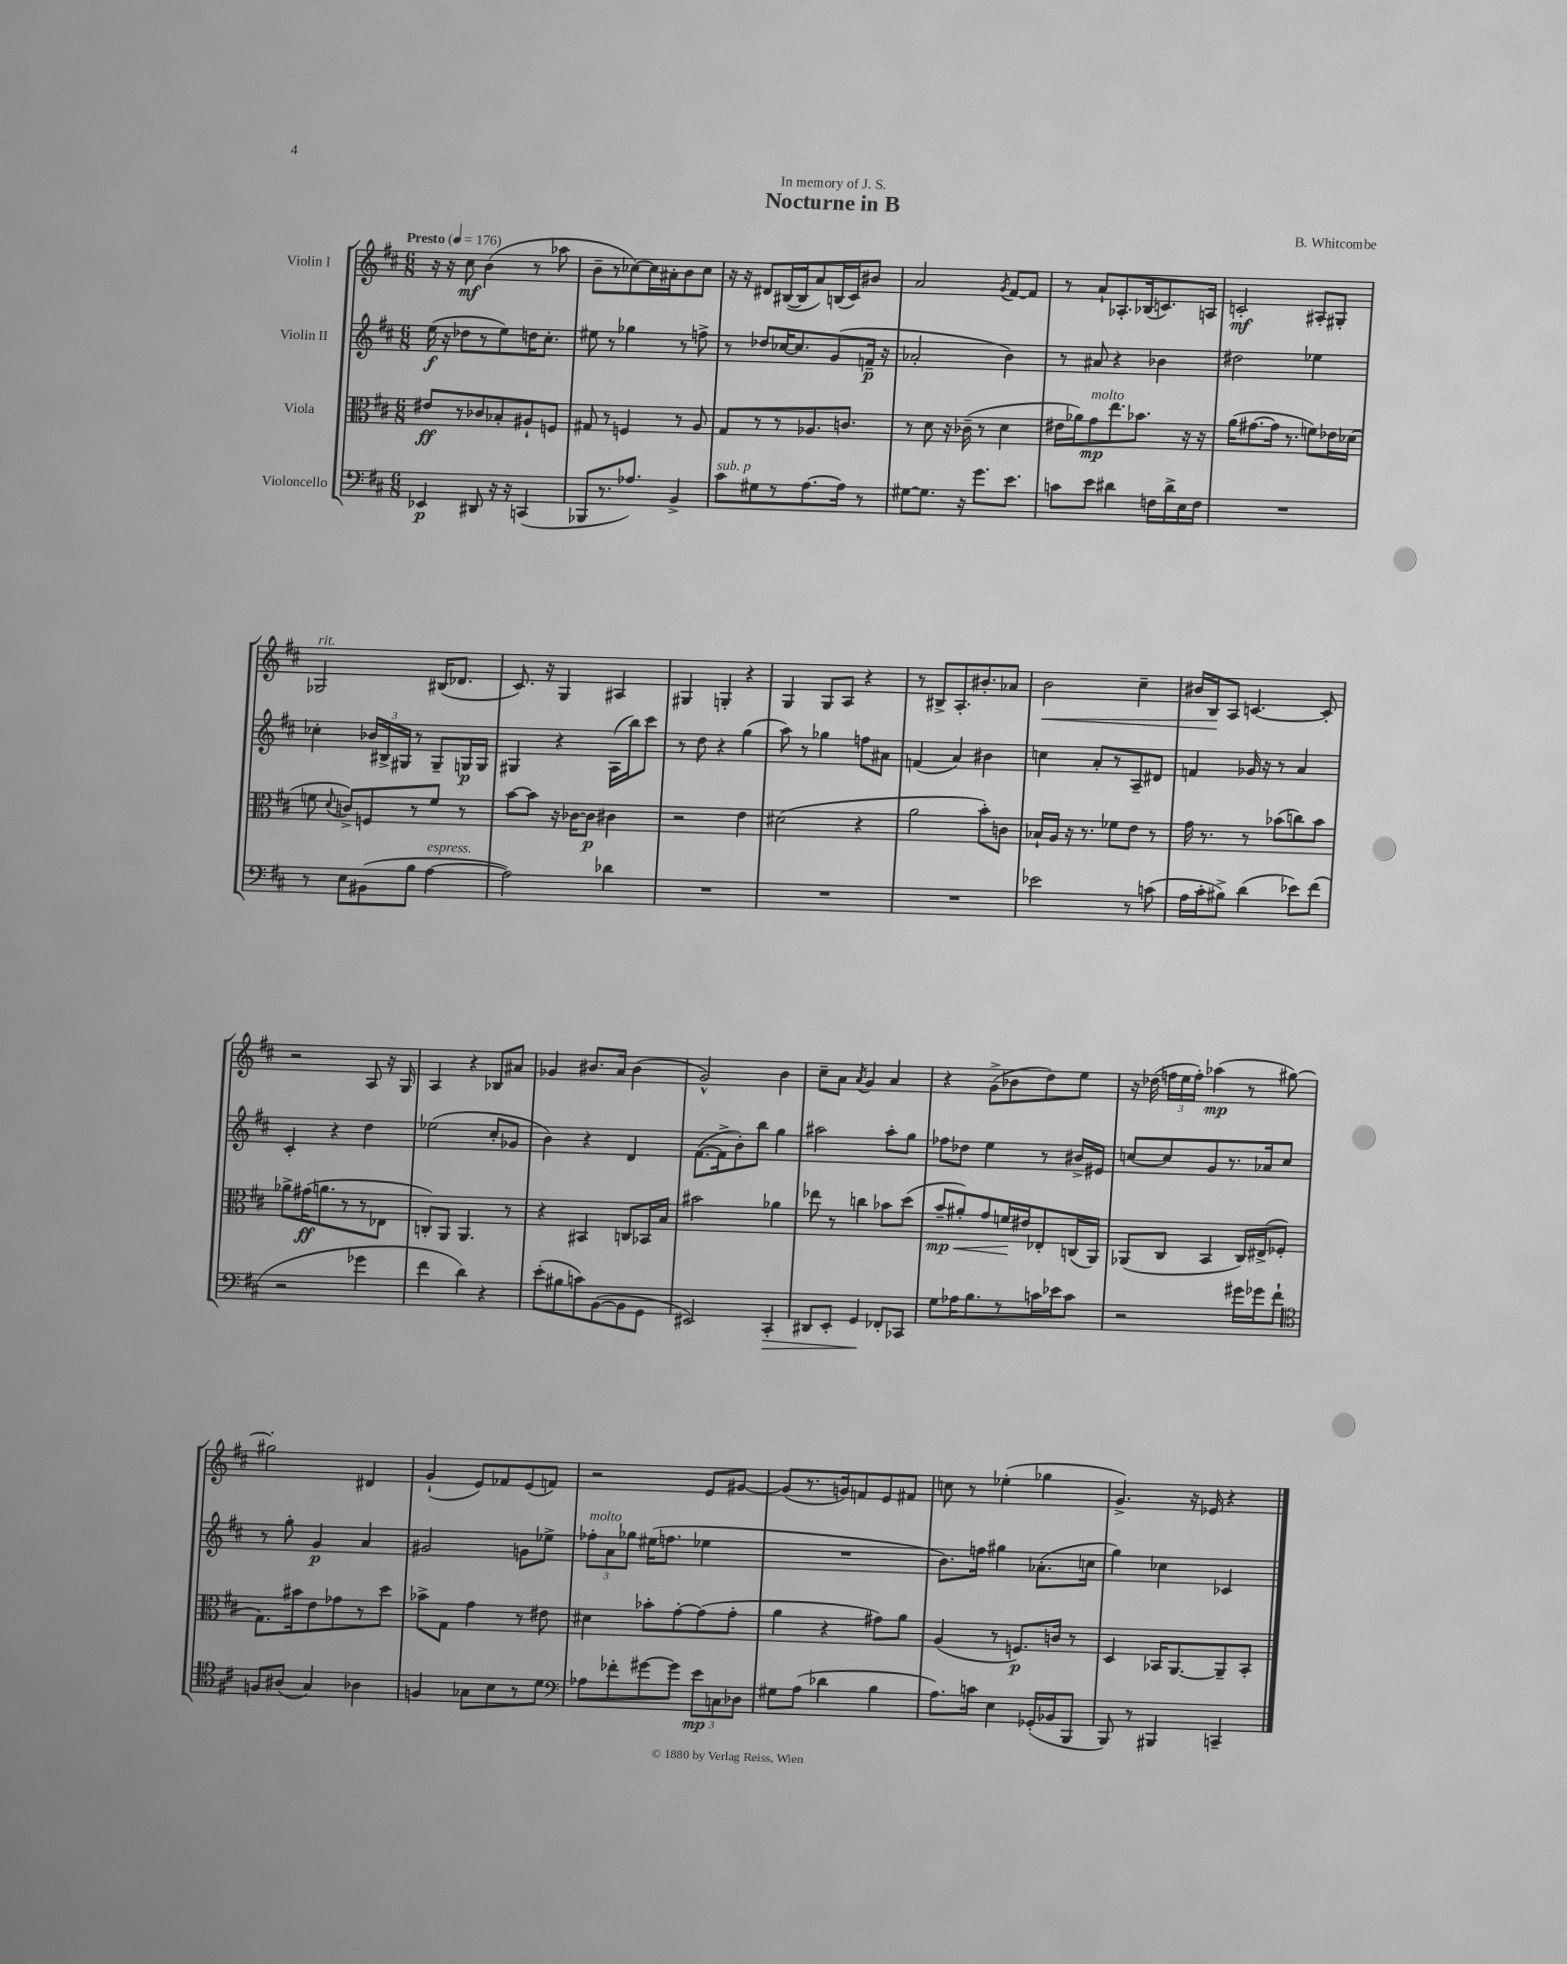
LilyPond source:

\header { title = "Nocturne in B" composer = "B. Whitcombe" dedication = "In memory of J. S." }
<<
\new StaffGroup <<
\new Staff = "s0" \with { instrumentName = "Violin I" } {
    \clef treble \key d \major \numericTimeSignature \time 6/8 \tempo "Presto" 4 = 176
    \autoBeamOff r16 r16 cis''8\mf b'4( r8 aes''8 |
    b'8[-- r8 ces''8~) ces''16 ais'16-. b'8 ces''8] |
    r16 r16 dis'8[ bis16~( bis16 a'8) b16( cis'16) bis'8] |
    a'2 \acciaccatura { g'8 } fis'8[~ fis'8] |
    r8 a'8[-! aes8.-. bes16( c'8.) a16] |
    c'2-.\mf ais8[-. gis8]-. |
    ges2^\markup { \italic "rit." } bis16[( des'8.] |
    cis'8.) r16 g4 ais4 |
    gis4 g4-. r4 |
    g4 g8[ a8] r4 |
    r8 bis8[-> a8.-. bis'8.-. aes'8] |
    b'2\< cis''4-- |
    bis'16[ b16\! a8] c'4.~ c'8-. |
    r2 a8 r16 g16 |
    a4 r4 bes8[ ais'8] |
    ges'4 bis'8.[ a'16] bis'4( |
    g'2-^) b'4 |
    cis''8[-- a'8] \acciaccatura { a'8 } g'4 a'4 |
    r4 g'8[->( bes'8 d''8) e''8] |
    r16 des''16( \tuplet 3/2 { f''16[ e''16 f''16]-.) } aes''4\mp( r8 gis''8~) |
    gis''2-. dis'4 |
    g'4-!( e'8[) fes'8 e'8( f'8]) |
    r2 e'8[ gis'8]~ |
    gis'8[( r8. g'16) f'8 e'8 fis'8] |
    c''8 r8 ees''4-.( ges''4 |
    g'4.->) r16 ees'16 r4 \bar "|." |
}
\new Staff = "s1" \with { instrumentName = "Violin II" } {
    \clef treble \key d \major \numericTimeSignature \time 6/8
    \autoBeamOff e''16\f( r16 des''8[ r8 e''8) d''16 cis''8.]-. |
    eis''8 r8 ges''4 r8 f''8-> |
    r8 des''8[ ces''16~ ces''8. g'8( f'16]--\p r16 |
    aes'2-. b'4) |
    r8 ais'8 r4 bes'4 |
    dis''2 ees''4 |
    ces''4-. \tuplet 3/2 { bes'16[ bis16-> gis16] } r8 gis8[-- g16\p g16] |
    gis4 r4 a16[( b''16) cis'''8] |
    r8 d''8 r4 g''4( |
    a''8) r8 ges''4 f''8[ ais'8] |
    f'4( a'4) bis'4 |
    c''4 a'8[-. r8 a8-- dis'8] |
    f'4 ges'16 r16 r8 a'4 |
    cis'4-. r4 d''4 |
    ees''2( cis''8[-. ges'8] |
    b'4) r4 d'4 |
    fis'8.[~( fis'16-> b'8-.) b''8] g''4 |
    ais''2 ais''8[-. g''8] |
    fes''8[ des''8] e''4 r8 bis'16[-> eis'16] |
    c''8[~ c''8 g'8 r8. aes'16 c''8] |
    r8 g''8-. g'4\p a'4 |
    gis'2 g'8[ ees''8]-> |
    \tuplet 3/2 { fes''8[-.^\markup { \italic "molto" } a'8 ges''8] } eis''16[( f''8.] ees''4 |
    R2. |
    b'8.[) f''16] gis''4 aes'8.[-.( c''16] |
    g''4) ces''4 ces'4 \bar "|." |
}
\new Staff = "s2" \with { instrumentName = "Viola" } {
    \clef alto \key d \major \numericTimeSignature \time 6/8
    \autoBeamOff eis'8[\ff r8 ces'8 bes8-. ais8-! f8] |
    gis8 r8 f4 r8 a8 |
    g8[ r8 r8 aes8. c'8.] |
    r8 d'8 r16 ces'16--( r8 d'4 |
    eis'16[ aes'16) g'8\mp^\markup { \italic "molto" } e''8. bes'8.] r16 r16 |
    a'16[( gis'8.~ gis'16] r8. f'8[) ees'16 des'16]( |
    f'8 \appoggiatura { d'8 } c'8[->) f8 r8 f'8] r8 |
    b'8[~ b'8] r16 ces'16[~ ces'8]\p cis'4 |
    r2 e'4 |
    dis'2( r4 |
    a'2 b'8[-.) c'8] |
    bes16[-! a16] r16 r8. fes'8[ e'8] r8 |
    g'16 r8. r8 bes'8[( c''8) bes'8] |
    aes'8[-> gis'16\ff( a'8. r8 r8 ees8] |
    c8[-.) a,8] a,4. r8 |
    r4 bis,4 c8[ bes,16 b16] |
    bis'2 aes'4 |
    ees''8 r8 c''4 bes'8[ d''8]( |
    b'8[--\mp ais'8-.\<) g'8 f'16\! eis'16 ees8-. c16( a,16]) |
    aes,8[( cis8] b,4 cis16[) eis16->( fes8]-. |
    g8.[) bis'16 e'8 ges'8 r8 d''8] |
    bes'8[-> g8] g'4 r8 eis'8 |
    dis'4 bes'8[-. g'8~-. g'8( g'8]-. |
    a'4 r4 gis'8[) a'8] |
    a4( r8 f8.[\p) c'16] r8 |
    d4 bes,16[ a,8.~ a,8-- bes,8]-. \bar "|." |
}
\new Staff = "s3" \with { instrumentName = "Violoncello" } {
    \clef bass \key d \major \numericTimeSignature \time 6/8
    \autoBeamOff ees,4\p dis,8 r16 r16 c,4( |
    bes,,8[ r8. aes8.]) b,4-> |
    cis'8[^\markup { \italic "sub. p" } gis8 r8 a8.~ a16] r8 |
    gis8[~ gis8.] r16 g'8.[ e'8.] |
    c'8[ e'8] dis'4 f16[ dis'16-> e16 f16] |
    R2. |
    r8 e8[ bis,8( b8] a4~^\markup { \italic "espress." } |
    a2) des'4 |
    R2. |
    R2. |
    R2. |
    ees'2 r8 c'8( |
    a16[ cis'16-. bis8]->) d'4( ees'8[) fis'8]( |
    r2 ges'4 |
    fis'4 d'4) r4 |
    e'8[-.( bis8 c'8) b,8~( b,8 g,8] |
    eis,2) cis,4-.\> |
    dis,8[ e,8]-. g,4\! fes,8[-. ces,8] |
    g8[ aes16 b8. r8 c'16 ees'16 c'8] |
    r2 gis'16[ ges'16 fis'8]-! |
    \clef tenor f8[ ais8]( g4) aes4 |
    f4 ges8[ b8 r8 d'8] |
    \clef bass aes8[ fes'8-. gis'8~ gis'8] \tuplet 3/2 { e'8[\mp c8 des8] } |
    gis8[ a8]( des'4 b4 |
    a8.[) c'16] e4 ges,16[-.( bes,16 b,,8] |
    b,,8) r8 bis,,4 c,4-- \bar "|." |
}
>>
>>
\layout { \context { \Score \remove "Bar_number_engraver" } }
